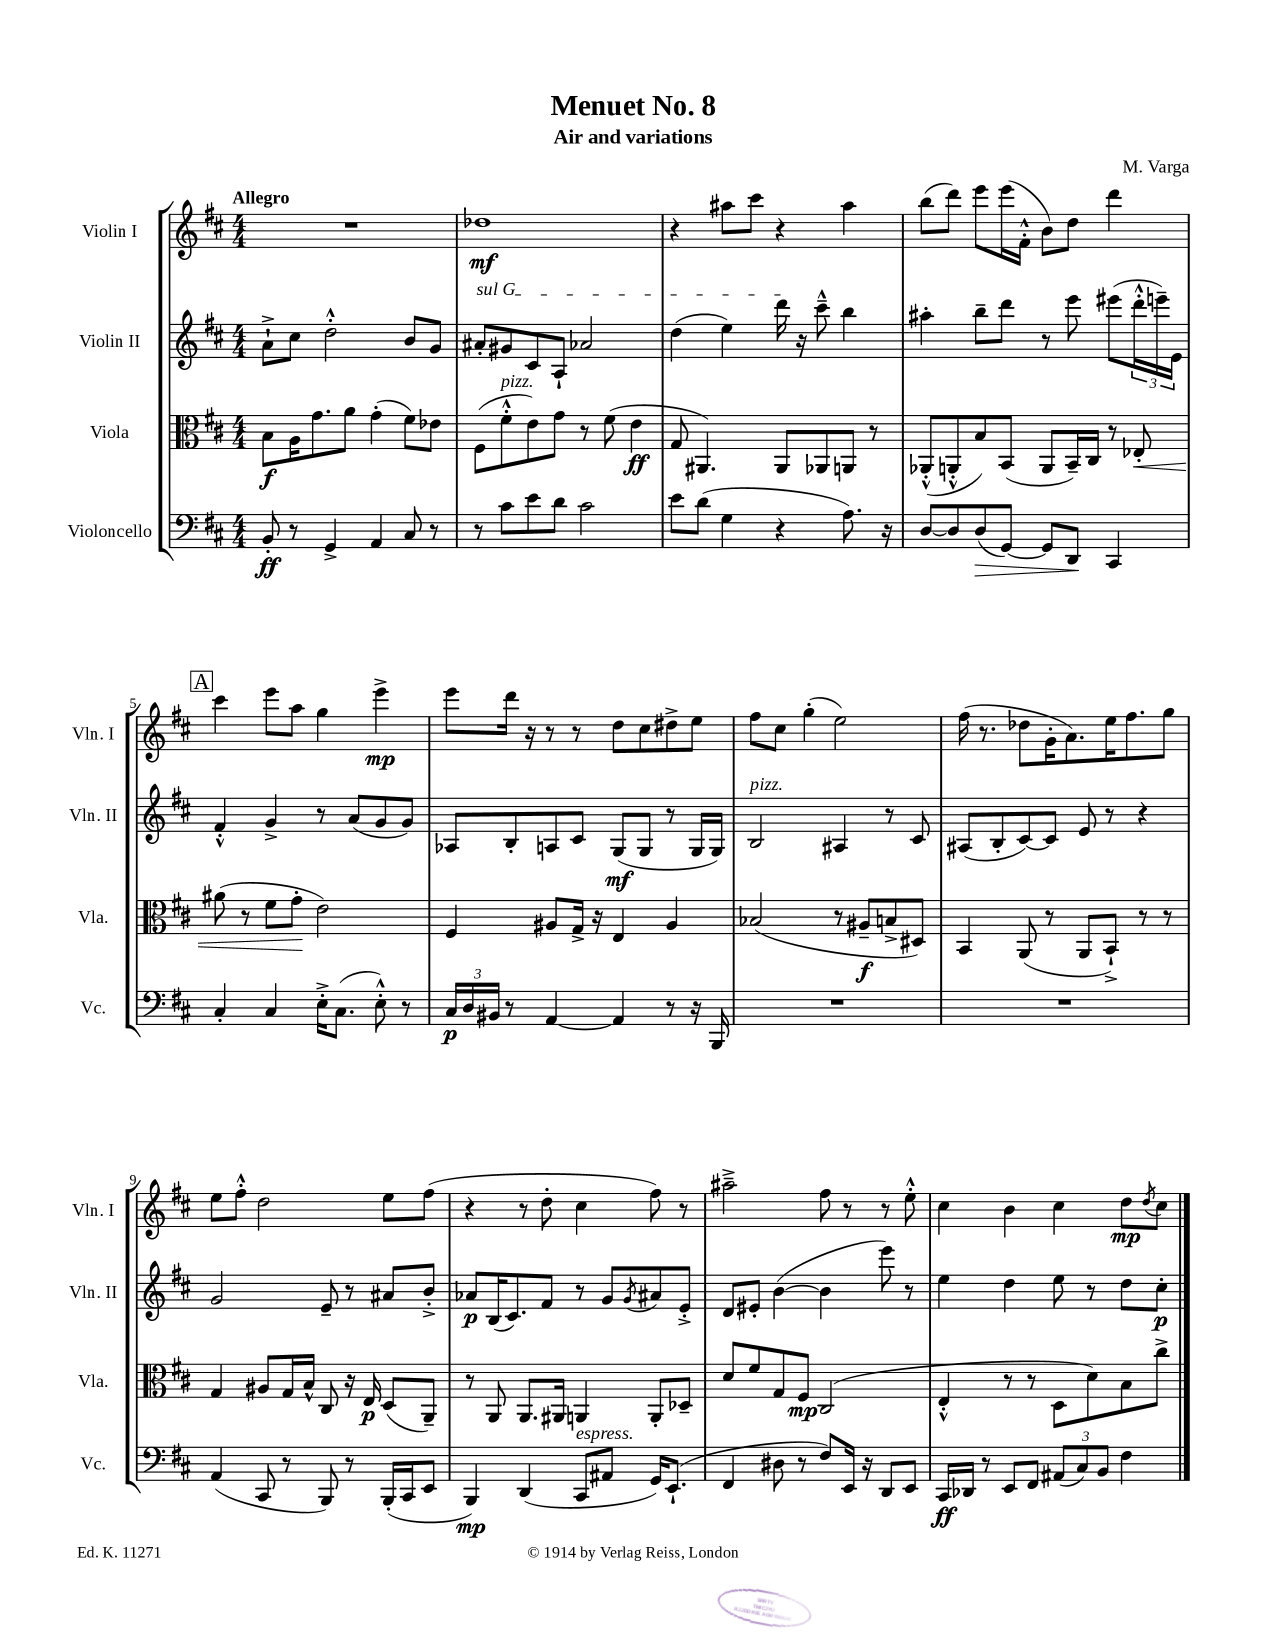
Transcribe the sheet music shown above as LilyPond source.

\header { title = "Menuet No. 8" composer = "M. Varga" subtitle = "Air and variations" }
<<
\new StaffGroup <<
\new Staff = "s0" \with { instrumentName = "Violin I" shortInstrumentName = "Vln. I" } {
    \clef treble \key d \major \numericTimeSignature \time 4/4 \tempo "Allegro"
    R1 |
    des''1\mf |
    r4 ais''8 cis'''8 r4 ais''4 |
    b''8( d'''8) e'''8 e'''16( fis'16-.-^ b'8) d''8 d'''4 |
    \mark \markup { \box "A" } cis'''4 e'''8 a''8 g''4 e'''4->\mp |
    e'''8 d'''16 r16 r8 r8 d''8 cis''8 dis''8-> e''8 |
    fis''8 cis''8 g''4-.( e''2) |
    fis''16( r8. des''8 g'16-. a'8.) e''16 fis''8. g''8 |
    e''8 fis''8-.-^ d''2 e''8 fis''8( |
    r4 r8 d''8-. cis''4 fis''8) r8 |
    ais''2---> fis''8 r8 r8 e''8-.-^ |
    cis''4 b'4 cis''4 d''8\mp \acciaccatura { d''8 } cis''8 \bar "|." |
}
\new Staff = "s1" \with { instrumentName = "Violin II" shortInstrumentName = "Vln. II" } {
    \clef treble \key d \major \numericTimeSignature \time 4/4
    a'8-!-> cis''8 d''2-.-^ b'8 g'8 |
    \once \override TextSpanner.bound-details.left.text = \markup { \italic "sul G" } ais'8-.\startTextSpan gis'8 cis'8 a8-! aes'2 |
    d''4( e''4) d'''16\stopTextSpan r16 cis'''8---^ b''4 |
    ais''4-. b''8-- d'''8 r8 e'''8 eis'''8( \tuplet 3/2 { d'''16-.-^ e'''16--) e'16 } |
    \mark \markup { \box "A" } fis'4-.-^ g'4-> r8 a'8( g'8 g'8) |
    aes8 b8-. a8 cis'8 g8\mf( g8 r8 g16 g16) |
    b2^\markup { \italic "pizz." } ais4 r8 cis'8 |
    ais8( b8-. cis'8~) cis'8 e'8 r8 r4 |
    g'2 e'8-- r8 ais'8 b'8-.-> |
    aes'8\p b16( cis'8.) fis'8 r8 g'8 \acciaccatura { g'8 } ais'8 e'8-.-> |
    d'8 eis'8-. b'4~( b'4 e'''8) r8 |
    e''4 d''4 e''8 r8 d''8 cis''8-.\p \bar "|." |
}
\new Staff = "s2" \with { instrumentName = "Viola" shortInstrumentName = "Vla." } {
    \clef alto \key d \major \numericTimeSignature \time 4/4
    b8\f a16 g'8. a'8 g'4-.( fis'8) ees'8 |
    fis8( fis'8-.-^^\markup { \italic "pizz." } e'8) g'8 r8 fis'8( e'4\ff |
    g8 ais,4.) ais,8 aes,8 a,8 r8 |
    aes,8-.-^( a,8-.-^ b8) b,8( a,8 b,16--) cis16 r8 ees8-.\< |
    \mark \markup { \box "A" } ais'8( r8 fis'8 g'8-.\! e'2) |
    fis4 ais8 g16-> r16 e4 ais4 |
    bes2( r8 ais8--\f b8-> dis8) |
    b,4 a,8( r8 a,8 b,8-!->) r8 r8 |
    g4 ais8 g16 b16-^ cis8 r16 e16\p d8( a,8--) |
    r8 a,8 a,8. ais,16 a,4 a,8-. des8-- |
    d'8 fis'8 g8 fis8\mp cis2( |
    e4-.-^ r8 r8 d8 d'8) b8 cis''8-> \bar "|." |
}
\new Staff = "s3" \with { instrumentName = "Violoncello" shortInstrumentName = "Vc." } {
    \clef bass \key d \major \numericTimeSignature \time 4/4
    b,8-.\ff r8 g,4-> a,4 cis8 r8 |
    r8 cis'8 e'8 d'8 cis'2 |
    e'8 d'8( g4 r4 a8.) r16 |
    d8~ d8 d8\>( g,8~) g,8 d,8\! cis,4 |
    \mark \markup { \box "A" } cis4-. cis4 e16-.-> cis8.( e8-.-^) r8 |
    \tuplet 3/2 { cis16\p d16 bis,16 } r8 a,4~ a,4 r8 r16 b,,16 |
    R1 |
    R1 |
    a,4( cis,8 r8 b,,8) r8 b,,16-.( cis,16 e,8 |
    b,,4\mp) d,4( cis,8^\markup { \italic "espress." } ais,8 g,16) e,8.-!( |
    fis,4 dis8 r8 fis8) e,16 r16 d,8 e,8 |
    cis,16\ff des,16 r8 e,8 fis,8 \tuplet 3/2 { ais,8( cis8) b,8 } fis4 \bar "|." |
}
>>
>>
